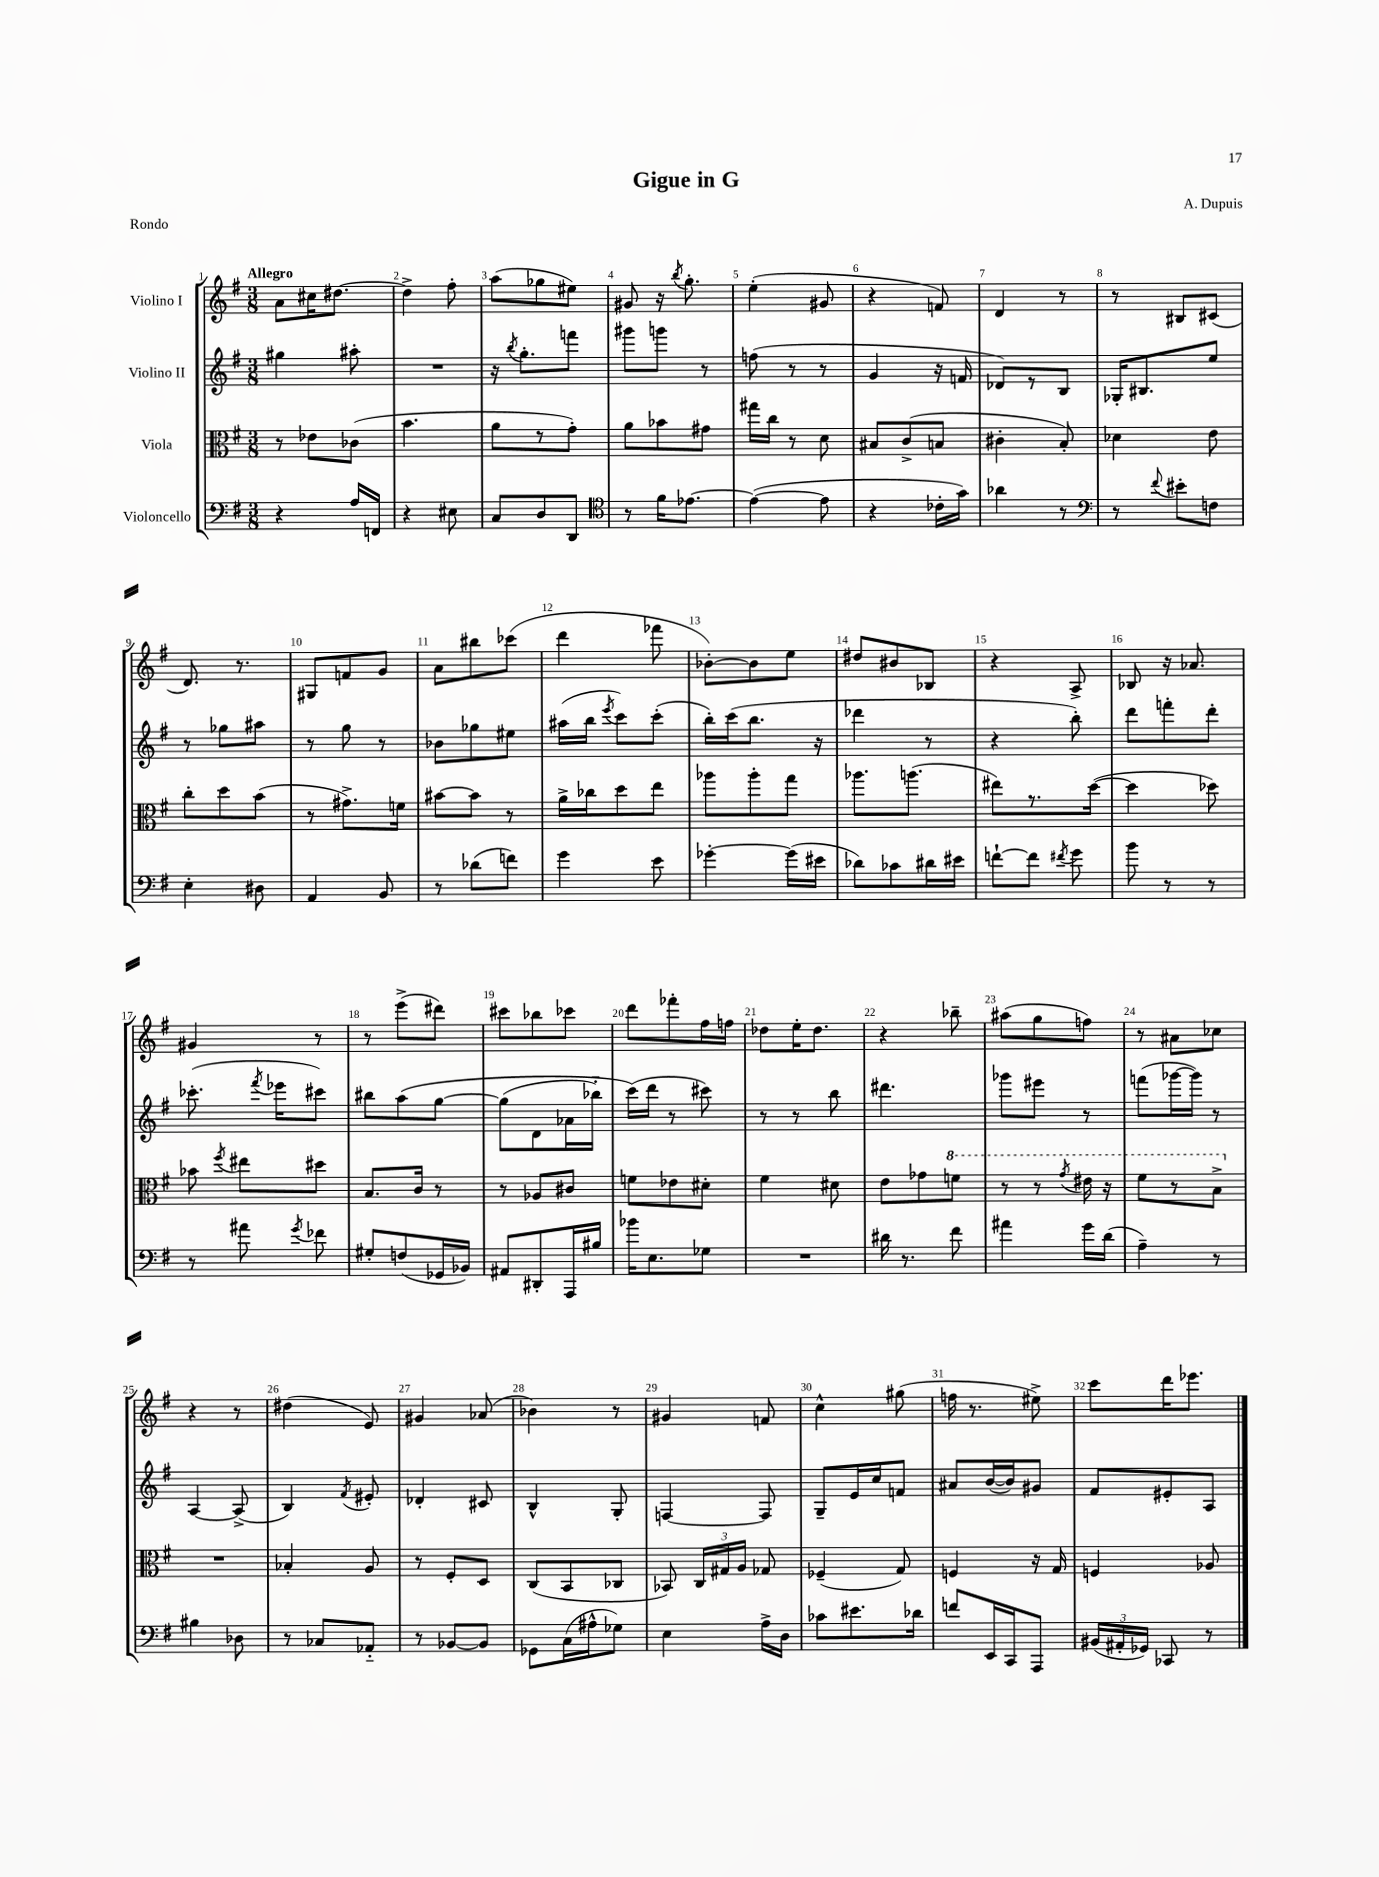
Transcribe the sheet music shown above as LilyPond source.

\header { title = "Gigue in G" composer = "A. Dupuis" piece = "Rondo" }
<<
\new StaffGroup <<
\new Staff = "s0" \with { instrumentName = "Violino I" } {
    \clef treble \key g \major \numericTimeSignature \time 3/8 \tempo "Allegro"
    \autoBeamOff a'8[ cis''16 dis''8.]~ |
    dis''4-> fis''8-. |
    a''8[( ges''8 eis''8]) |
    gis'8 r16 \acciaccatura { b''8 } g''8.-. |
    e''4-.( gis'8 |
    r4 f'8) |
    d'4 r8 |
    r8 bis8[ cis'8]( |
    d'8.) r8. |
    gis8[ f'8 g'8] |
    a'8[ bis''8 ces'''8]( |
    d'''4 fes'''8 |
    bes'8[~-.) bes'8 e''8] |
    dis''8[ bis'8 bes8] |
    r4 a8-> |
    bes8 r16 aes'8. |
    gis'4 r8 |
    r8 e'''8[->( dis'''8]) |
    cis'''8[ bes''8 ces'''8] |
    d'''8[ fes'''8-. fis''16 f''16] |
    des''8[ e''16-. des''8.] |
    r4 bes''8-- |
    ais''8[( g''8 f''8]) |
    r8 ais'8[ ces''8] |
    r4 r8 |
    dis''4( e'8) |
    gis'4 aes'8( |
    bes'4) r8 |
    gis'4 f'8 |
    c''4-^ gis''8( |
    f''16 r8. eis''8->) |
    c'''8[ d'''16 ees'''8.] \bar "|." |
}
\new Staff = "s1" \with { instrumentName = "Violino II" } {
    \clef treble \key g \major \numericTimeSignature \time 3/8
    \autoBeamOff gis''4 ais''8-. |
    R4. |
    r16 \acciaccatura { b''8 } g''8.[-. f'''8] |
    gis'''8[ g'''8] r8 |
    f''8( r8 r8 |
    g'4 r16 f'16 |
    des'8[) r8 b8] |
    ges16[-. bis8. e''8] |
    r8 ges''8[ ais''8] |
    r8 g''8 r8 |
    bes'8[ ges''8 eis''8] |
    ais''16[( b''16] \acciaccatura { e'''8 } c'''8[) c'''8]-.( |
    b''16[-.) c'''16( b''8.] r16 |
    des'''4 r8 |
    r4 b''8-.) |
    d'''8[ f'''8-. d'''8]-. |
    ces'''8.-.( \acciaccatura { fis'''8 } ees'''16[ cis'''8]) |
    bis''8[ a''8\( g''8]~ |
    g''8[( d'8 aes'16 bes''16]-_) |
    c'''16[(\) d'''16] r8 cis'''8) |
    r8 r8 b''8 |
    dis'''4. |
    ges'''8[ eis'''8] r8 |
    f'''8[( ges'''16~ ges'''16]) r8 |
    a4~ a8->( |
    b4) \acciaccatura { fis'8 } eis'8-. |
    des'4-. cis'8 |
    b4-^ g8-. |
    f4~ f8 |
    g8[-- e'16 c''16 f'8] |
    ais'8[ b'16~( b'16) gis'8] |
    fis'8[ eis'8-. a8] \bar "|." |
}
\new Staff = "s2" \with { instrumentName = "Viola" } {
    \clef alto \key g \major \numericTimeSignature \time 3/8
    \autoBeamOff r8 ees'8[ ces'8]( |
    b'4. |
    a'8[ r8 g'8]-.) |
    a'8[ bes'8 gis'8] |
    gis''16[ c''16] r8 d'8 |
    bis8[ c'8->( b8] |
    cis'4-. b8-.) |
    des'4 e'8 |
    c''8[-. d''8 b'8]( |
    r8 gis'8.[->) f'16] |
    bis'8[~ bis'8] r8 |
    a'16[-> ces''16 d''8 e''8] |
    aes''8[ aes''8-. g''8] |
    aes''8.[ a''8.]( |
    eis''8[) r8. d''16]~( |
    d''4 des''8) |
    bes'8 \acciaccatura { fis''8 } eis''8[ dis''8] |
    b8.[ c'16] r8 |
    r8 aes8[ cis'8] |
    f'8[ ees'8 dis'8]-. |
    fis'4 dis'8 |
    e'8[ ges'8 \ottava #1 f''8] |
    r8 r8 \acciaccatura { g''8 } eis''16 r16 |
    fis''8[ r8 b'8]-> \ottava #0 |
    R4. |
    bes4-. a8 |
    r8 fis8[-. d8] |
    c8[( b,8 ces8] |
    bes,8) \tuplet 3/2 { c16[ gis16 a16] } ges8 |
    fes4--( g8) |
    f4 r16 g16 |
    f4 aes8 \bar "|." |
}
\new Staff = "s3" \with { instrumentName = "Violoncello" } {
    \clef bass \key g \major \numericTimeSignature \time 3/8
    \autoBeamOff r4 a16[ f,16] |
    r4 eis8 |
    c8[ d8 d,8] |
    \clef tenor r8 fis'16[ ees'8.]~ |
    ees'4~( ees'8 |
    r4 ces'16[-. g'16]) |
    aes'4 r8 |
    \clef bass r8 \appoggiatura { fis'8 } eis'8[-. f8] |
    e4-. dis8 |
    a,4 b,8 |
    r8 des'8[( f'8]) |
    g'4 e'8 |
    ges'4~-. ges'16[( eis'16] |
    des'8[) ces'8 dis'16 eis'16] |
    f'8[~-! f'8] \acciaccatura { fis'8 } g'8 |
    b'8 r8 r8 |
    r8 ais'8 \acciaccatura { g'8 } fes'8 |
    gis8[-. f8( ges,16 bes,16]) |
    ais,8[ dis,8-. a,,16 bis16] |
    bes'16[ e8. ges8] |
    R4. |
    dis'16 r8. fis'8 |
    ais'4 g'16[ d'16]( |
    a4--) r8 |
    bis4 des8 |
    r8 ces8[ aes,8]-_ |
    r8 bes,8[~ bes,8] |
    ges,8[ c16( ais16-^ ges8]) |
    e4 a16[-> d16] |
    ces'8[ eis'8. des'16] |
    f'8[ e,16 c,16 a,,8] |
    \tuplet 3/2 { bis,16[( ais,16-. ges,16]) } ces,8 r8 \bar "|." |
}
>>
>>
\layout { \context { \Score \override BarNumber.break-visibility = ##(#f #t #t) barNumberVisibility = #all-bar-numbers-visible } }
